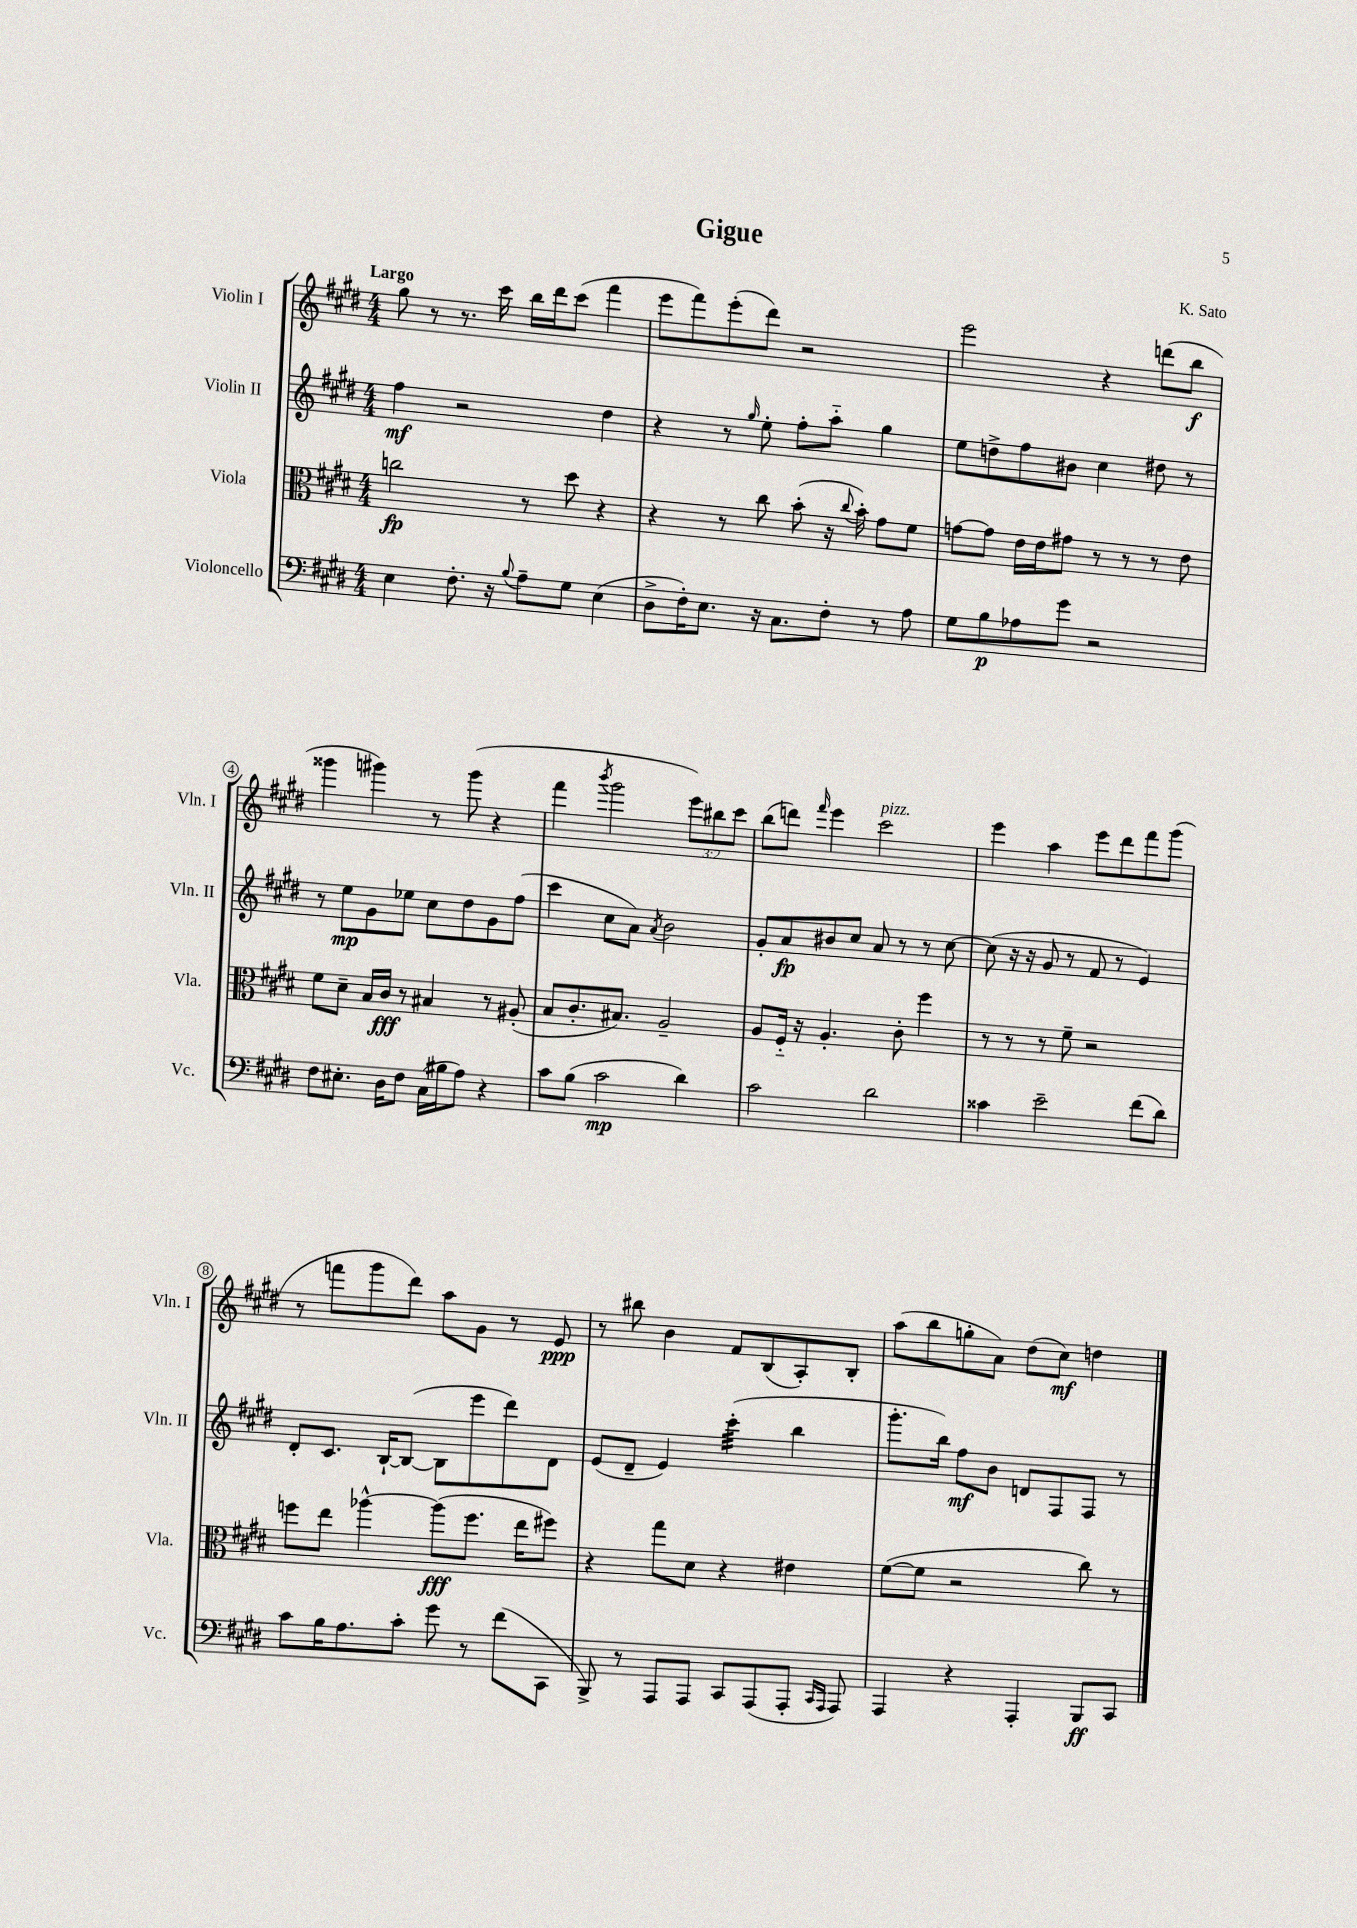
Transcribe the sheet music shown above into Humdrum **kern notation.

**kern	**kern	**kern	**kern
*staff4	*staff3	*staff2	*staff1
*clefF4	*clefC3	*clefG2	*clefG2
*k[f#c#g#d#]	*k[f#c#g#d#]	*k[f#c#g#d#]	*k[f#c#g#d#]
*M4/4	*M4/4	*M4/4	*M4/4
4E\	2cc\	4ff#\	8gg#\
.	.	.	8r
8.F#'\	.	2r	8.r
16r	.	.	16ccc#\
8qqB/	.	.	.
8A~\L	8r	.	16bb\LL
.	.	.	16ddd#\J
8G#\J	8dd#\	.	(8ccc#\J
(4E\	4r	4dd#\	4fff#\
=	=	=	=
8D#^\L	4r	4r	8eee\L
16F#'\K)	.	.	8fff#\)
8.E\J	.	.	.
.	8r	8r	(8eee'\
.	.	16qqgg#/	.
16r	8cc#\	8ee'\	8ddd#\J)
8.C#\L	.	.	.
.	(8b'\	8ff#'\L	2r
8F#'\J	16r	8aa'~\J	.
.	8qqcc#/	.	.
.	16b'\)	.	.
8r	8g#\L	4gg#\	.
8A\	8f#\J	.	.
=	=	=	=
8G#\L	[8g\L	8ee\L	2eee\
8B\	8g\]J	8dd^\	.
8A-\	16e\LL	8ff#\	.
.	16e\J	.	.
8g#\J	8g#\J	8b#\J	.
2r	8r	4cc#\	4r
.	8r	.	.
.	8r	8dd#\	(8ddd\L
.	8e\	8r	8bb\J
=	=	=	=
8F#\L	8f#\L	8r	4ggg##\
8.E#'\J	8d#~\J	8ee\L	.
.	16B/LL	8g#\	4ggg#\)
16D#\LK	16c#/JJ	.	.
8F#\J	8r	8ee-\J	.
(16C#\LL	4B#/	8cc#\L	8r
16B#\J	.	.	.
8A\J)	.	8dd#\	(8ggg#\
4r	8r	8g#\	4r
.	(8A#'/	(8ff#\J	.
=	=	=	=
8c#\L	8B/L	4ccc#\	4fff#\
(8B\J	8.c#'/	.	.
.	.	.	8qbbb/
2c#\	.	8cc#\L	2ggg#\
.	8.B#/J)	.	.
.	.	8a\J)	.
.	.	8qa/	.
.	2A~/	2b\	.
4d#\)	.	.	12eee\L)
.	.	.	12bb#\
.	.	.	12ccc#\J
=	=	=	=
2c#\	8A/L	8g#'/L	(8bb\L
.	16F#'~/Jk	8a/	8ddd\J)
.	16r	.	.
.	.	.	16qqfff#/
.	4.A'/	8b#/	4eee\
.	.	8cc#/J	.
2d#\	.	8a/	2ccc#\
.	8c#'\	8r	.
.	4ff#\	8r	.
.	.	[8cc#\	.
=	=	=	=
4c##\	8r	(8cc#\]	4eee\
.	8r	16r	.
.	.	16r	.
2e~\	8r	8g#/	4aa\
.	8f#~\	8r	.
.	2r	8f#/	8eee\L
.	.	8r	8ddd#\
(8f#\L	.	4e/)	8fff#\
8d#\J)	.	.	(8ggg#\J
=	=	=	=
8c#\L	8ff\L	8d#'/L	8r
16B\K	8ee\J	8.c#/J	8fff\L
8.A\	.	.	.
.	[4aa-^^\	.	8ggg#\
.	.	[16B`/LK	.
8c#'\J	.	(8B/_J	8ddd#\J)
8g#\	(8aa-\]L	8B\]L	8aa\L
8r	8.ff\J	8eee\	8g#\J
(8f#\L	.	8ddd#\)	8r
.	16ee\LK	.	.
8CC#\J	8ff#\J)	8d#\J	8e/
=	=	=	=
8BBB^/)	4r	(8e/L	8r
8r	.	8d#~/J	8bb#\
8AAA/L	8gg#\L	4e/)	4b\
8AAA/J	8d#\J	.	.
8CC#/L	4r	(4ccc#'\	8f#/L
(8AAA/	.	.	(8B/
8AAA'/J	4e#\	4bb\	8A'/)
16qqCC#/LL	.	.	.
16qqAAA/JJ	.	.	.
8AAA/)	.	.	8B'/J
=	=	=	=
4AAA/	([8f#\L	8.ggg#'\L	(8aa\L
.	8f#\]J	.	8bb\
.	.	16bb\Jk)	.
4r	2r	8ff#\L	8gg'\
.	.	8b\J	8a\J)
4AAA'/	.	8d/L	(8dd#\L
.	.	8F#/	8cc#\J)
8BBB/L	8cc#\)	8F#/J	4dd\
8CC#/J	8r	8r	.
==	==	==	==
*-	*-	*-	*-
